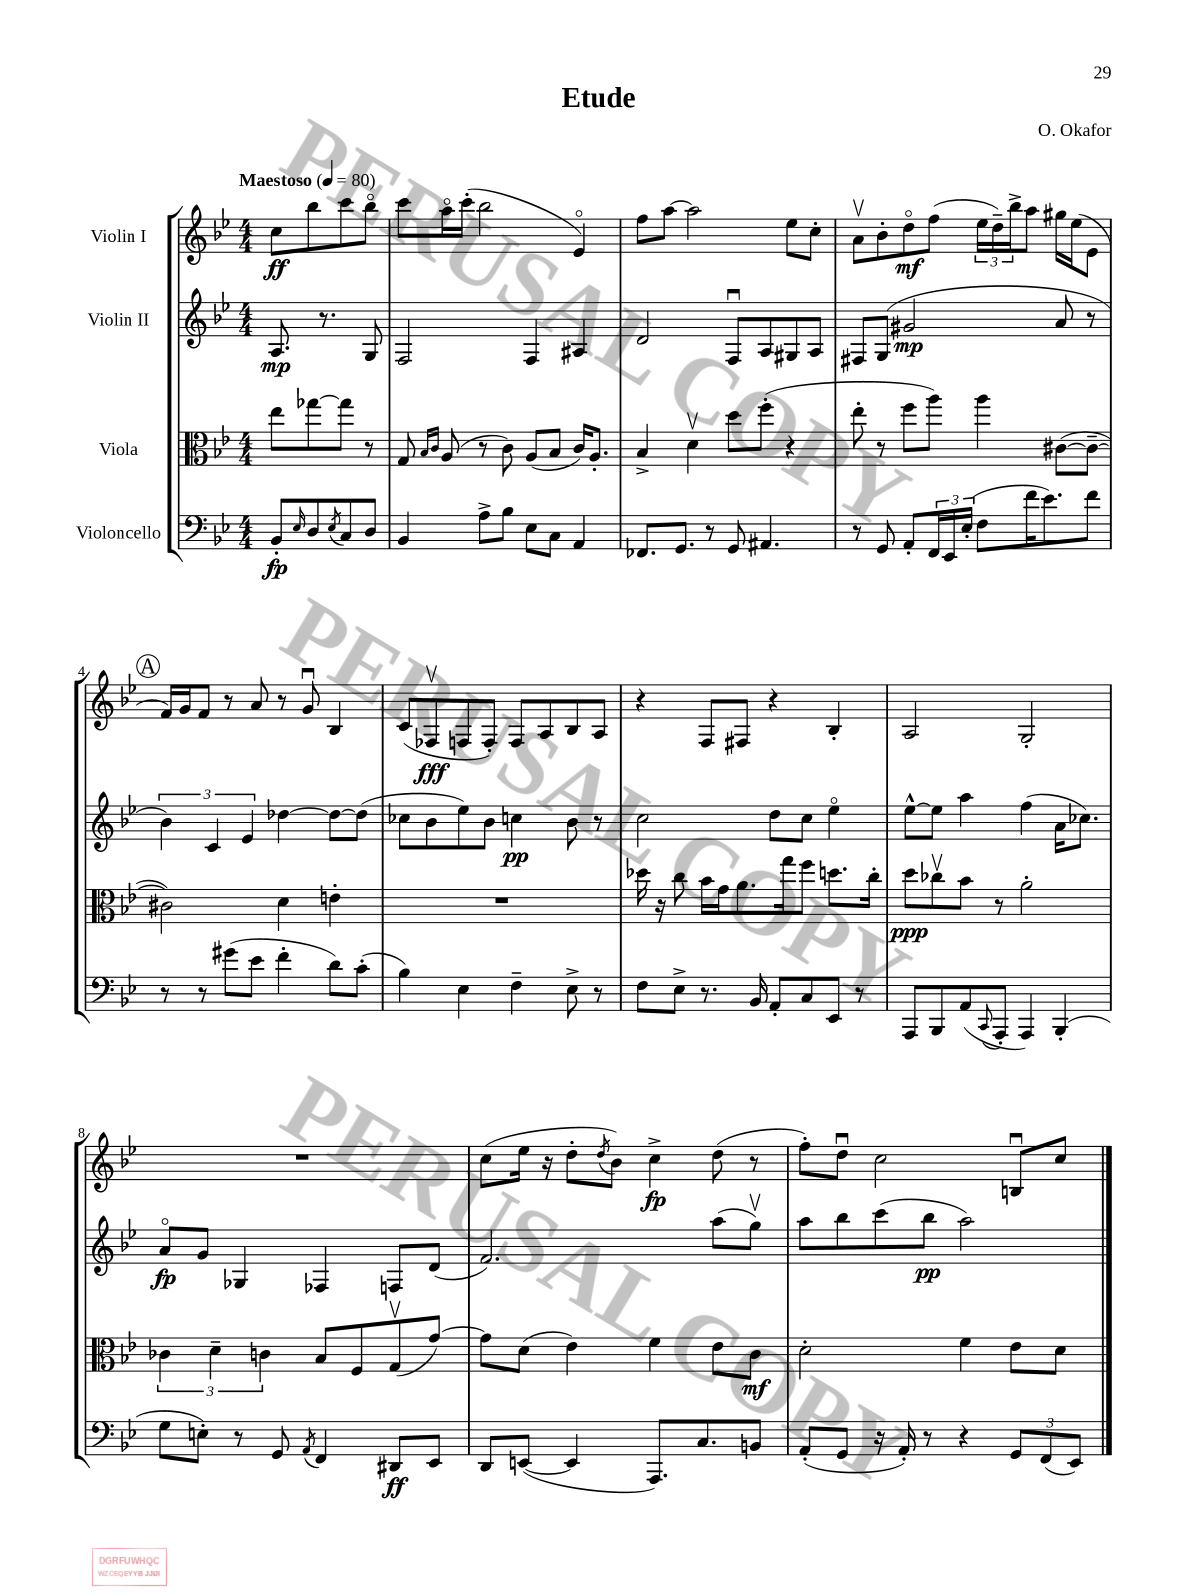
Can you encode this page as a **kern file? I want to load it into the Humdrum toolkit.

**kern	**kern	**kern	**kern
*staff4	*staff3	*staff2	*staff1
*clefF4	*clefC3	*clefG2	*clefG2
*k[b-e-]	*k[b-e-]	*k[b-e-]	*k[b-e-]
*M4/4	*M4/4	*M4/4	*M4/4
*MM80	*MM80	*MM80	*MM80
8BB-'/L	8ee-\L	8.A/	8cc\L
16qqE-/	.	.	.
8D/	[8gg-\	.	8bb-\
.	.	8.r	.
8qE-/	.	.	.
8C/	8gg-\]J	.	8ccc\
8D/J	8r	8G/	8bb-o\J
=	=	=	=
4BB-/	8G/	2F/	8ccc\L
.	16qqB-/LL	.	.
.	16qqc/JJ	.	.
.	(8A/	.	16aao\L
.	.	.	(16ccc'\JJ
8A^\L	8r	.	2bb-\
8B-\J	8c\)	.	.
8E-\L	(8A/L	4F/	.
8C\J	8B-/J	.	.
4AA/	16c/LK)	4A#/	4e-o/)
.	8.A'/J	.	.
=	=	=	=
8.FF-/L	4B-^/	2d/	8ff\L
.	.	.	[8aa\J
8.GG/J	.	.	.
.	4dv\	.	2aa\]
8r	.	.	.
8GG/	8dd\L	8Fu/L	.
4.AA#/	(8ff'\J	8A/	.
.	4r	8G#/	8ee-\L
.	.	8A/J	8cc'\J
=	=	=	=
8r	8ee-'\	8F#/L	8av\L
8GG/	8r	(8G/J	8b-'\
8AA'/L	8ff\L	2g#/	8ddo\
24FF/L	8aa\J)	.	(8ff\J
24EE-/	.	.	.
(24E-'/JJ	.	.	.
8F\L	4aa\	.	24ee-\LL
.	.	.	24dd~\)
.	.	.	24bb-^\J
16f\K	.	.	8aa\J
8.e-\)	.	.	.
.	([8c#\L	8a/	16gg#\LL
.	.	.	(16ee-\J
8f\J	8c#~\_J	8r	8e-\J
=	=	=	=
8r	2c#\])	6b-\)	16f/LL)
.	.	.	16g/J
8r	.	.	8f/J
.	.	6c/	.
(8g#\L	.	.	8r
.	.	6e-/	.
8e-\J	.	.	8a/
4f'\	4d\	[4dd-\	8r
.	.	.	8gu/
8d\L)	4e'\	8dd-\_L	4B-/
(8c'\J	.	(8dd-\]J	.
=	=	=	=
4B-\)	1r	8cc-\L	(8c/L
.	.	8b-\	8F-v/
4E-\	.	8ee-\)	8F/
.	.	8b-\J	8F'/J)
4F~\	.	4cc\	8F/L
.	.	.	8A/
8E-^\	.	8b-\	8B-/
8r	.	8r	8A/J
=	=	=	=
8F\L	16dd-\	2cc\	4r
.	16r	.	.
8E-^\J	8cc\	.	.
8.r	16b-\LL	.	8F/L
.	16g\J	.	.
.	8.a\	.	8F#/J
16BB-/	.	.	.
8AA'/L	.	8dd\L	4r
.	16gg\k	.	.
8C/	8ff\J	8cc\J	.
8EE-/J	8.dd\L	4ee-o\	4B-'/
8r	.	.	.
.	16cc'\Jk	.	.
=	=	=	=
8AAA/L	8dd\L	[8ee-^^\L	2A/
8BBB-/	8cc-v\	8ee-\]J	.
(8AA/	8b-\J	4aa\	.
8qqCC/	.	.	.
8AAA'/J	8r	.	.
4AAA/)	2a'\	(4ff\	2G'/
(4BBB-'/	.	16a\LK	.
.	.	8.cc-\J)	.
=	=	=	=
8G\L	6c-\	8ao/L	1r
8E'\J)	.	8g/J	.
.	6d~\	.	.
8r	.	4G-/	.
.	6c\	.	.
8GG/	.	.	.
8qAA/	.	.	.
4FF/	8B-/L	4F-/	.
.	8F/	.	.
8DD#/L	(8Gv/	8F/L	.
8EE-/J	[8g/J)	(8d/J	.
=	=	=	=
8DD/L	8g\]L	2.f/)	(8cc\L
([8EE/J	(8d\J	.	16ee-\Jk
.	.	.	16r
4EE/]	4e-\)	.	8dd'\L
.	.	.	8qdd/
.	.	.	8b-\J)
8.AAA/L)	4f\	.	4cc^\
8.C/	.	.	.
.	8e-\L	(8aa\L	(8dd\
8BB/J	8c\J	8ggv\J)	8r
=	=	=	=
(8AA'/L	2d'\	8aa\L	8ff'\L)
8GG/J	.	8bb-\	8ddu\J
16r	.	(8ccc\	2cc\
16AA'/)	.	.	.
8r	.	8bb-\J	.
4r	4f\	2aa\)	.
12GG/L	8e-\L	.	8Bu/L
(12FF/	.	.	.
.	8d\J	.	8cc/J
12EE-/J)	.	.	.
==	==	==	==
*-	*-	*-	*-
